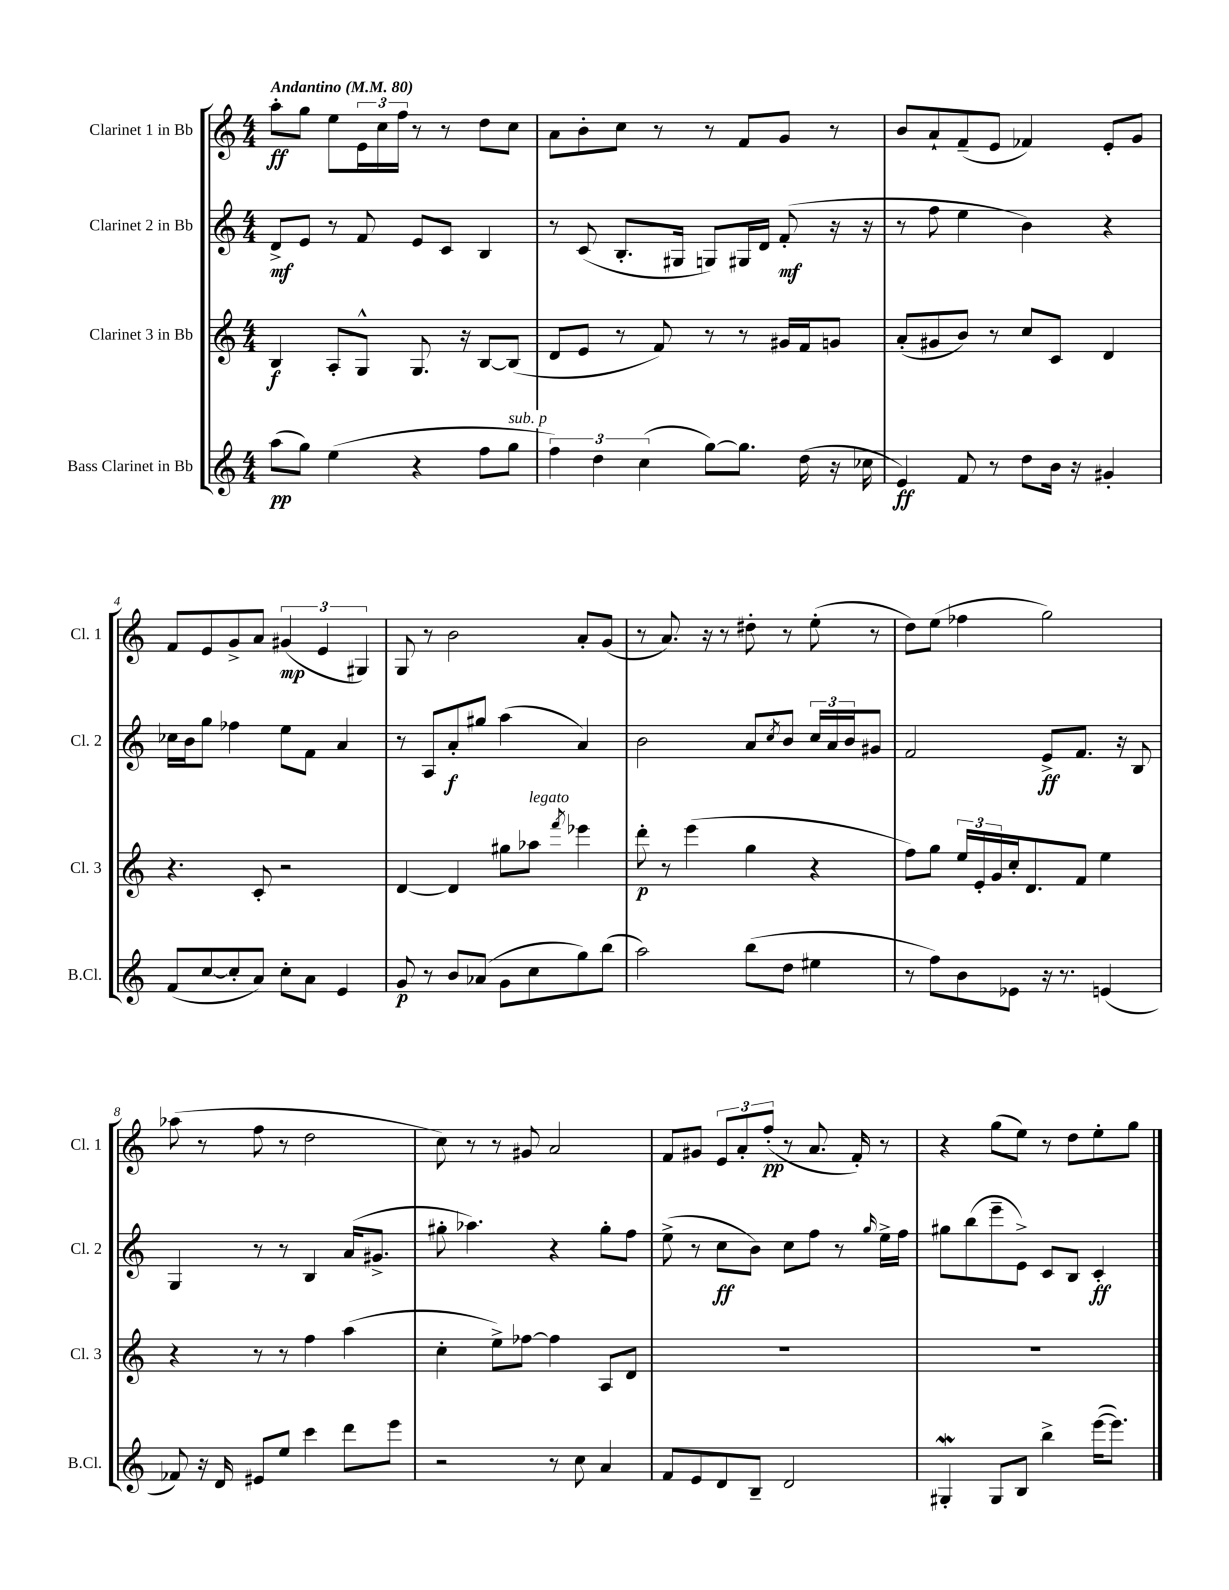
<<
\new StaffGroup <<
\new Staff = "s0" \with { instrumentName = "Clarinet 1 in Bb" shortInstrumentName = "Cl. 1" } {
    \clef treble \key c \major \numericTimeSignature \time 4/4 \tempo "Andantino" 4 = 80
    a''8-.\ff g''8 e''8 \tuplet 3/2 { e'16 c''16 f''16 } r8 r8 d''8 c''8 |
    a'8 b'8-. c''8 r8 r8 f'8 g'8 r8 |
    b'8 a'8-! f'8--( e'8 fes'4) e'8-. g'8 |
    f'8 e'8 g'8-> a'8 \tuplet 3/2 { gis'4\mp( e'4 gis4) } |
    g8 r8 b'2 a'8-. g'8( |
    r8 a'8.) r16 r8 dis''8-. r8 e''8-.( r8 |
    d''8) e''8( fes''4 g''2) |
    aes''8( r8 f''8 r8 d''2 |
    c''8) r8 r8 gis'8 a'2 |
    f'8 gis'8 \tuplet 3/2 { e'8 a'8-. f''8-.\pp( } r8 a'8. f'16-.) r8 |
    r4 g''8( e''8) r8 d''8 e''8-. g''8 \bar "|." |
}
\new Staff = "s1" \with { instrumentName = "Clarinet 2 in Bb" shortInstrumentName = "Cl. 2" } {
    \clef treble \key c \major \numericTimeSignature \time 4/4
    d'8->\mf e'8 r8 f'8 e'8 c'8 b4 |
    r8 c'8( b8.-. gis16 g8) gis16 d'16 f'8-.\mf( r16 r16 |
    r8 f''8 e''4 b'4) r4 |
    ces''16 b'16 g''8 fes''4 e''8 f'8 a'4 |
    r8 a8 a'8-.\f gis''8 a''4( a'4) |
    b'2 a'8 \acciaccatura { c''8 } b'8 \tuplet 3/2 { c''16 a'16 b'16 } gis'8 |
    f'2 e'8->\ff f'8. r16 b8 |
    g4 r8 r8 b4 a'16( gis'8.-> |
    gis''8-. aes''4.) r4 gis''8-. f''8 |
    e''8->( r8 c''8\ff b'8) c''8 f''8 r8 \grace { g''16 } e''16-> f''16 |
    gis''8 b''8( e'''8-- e'8->) c'8 b8 c'4-.\ff \bar "|." |
}
\new Staff = "s2" \with { instrumentName = "Clarinet 3 in Bb" shortInstrumentName = "Cl. 3" } {
    \clef treble \key c \major \numericTimeSignature \time 4/4
    b4\f a8-. g8-^ g8. r16 b8~ b8( |
    d'8 e'8 r8 f'8) r8 r8 gis'16 f'16 g'8 |
    a'8-.( gis'8 b'8) r8 c''8 c'8 d'4 |
    r4. c'8-. r2 |
    d'4~ d'4 gis''8 aes''8^\markup { \italic "legato" } \acciaccatura { f'''8 } ees'''4 |
    d'''8-.\p r8 e'''4( g''4 r4 |
    f''8) g''8 \tuplet 3/2 { e''16 e'16-. g'16 } c''16-. d'8. f'8 e''4 |
    r4 r8 r8 f''4 a''4( |
    c''4-. e''8->) fes''8~ fes''4 a8 d'8 |
    R1 |
    R1 \bar "|." |
}
\new Staff = "s3" \with { instrumentName = "Bass Clarinet in Bb" shortInstrumentName = "B.Cl." } {
    \clef treble \key c \major \numericTimeSignature \time 4/4
    a''8\pp( g''8) e''4( r4 f''8 g''8^\markup { \italic "sub. p" } |
    \tuplet 3/2 { f''4) d''4 c''4( } g''8~) g''8. d''16( r16 ces''16 |
    e'4\ff) f'8 r8 d''8 b'16 r16 gis'4-. |
    f'8( c''8~ c''8-. a'8) c''8-. a'8 e'4 |
    g'8\p r8 b'8 aes'8( g'8 c''8 g''8) b''8( |
    a''2) b''8( d''8 eis''4 |
    r8 f''8) b'8 ees'8 r16 r8. e'4( |
    fes'8) r16 d'16 eis'8 e''8 c'''4 d'''8 e'''8 |
    r2 r8 c''8 a'4 |
    f'8 e'8 d'8 b8-- d'2 |
    gis4-.\mordent gis8 b8 b''4-> e'''16~( e'''8.) \bar "|." |
}
>>
>>
